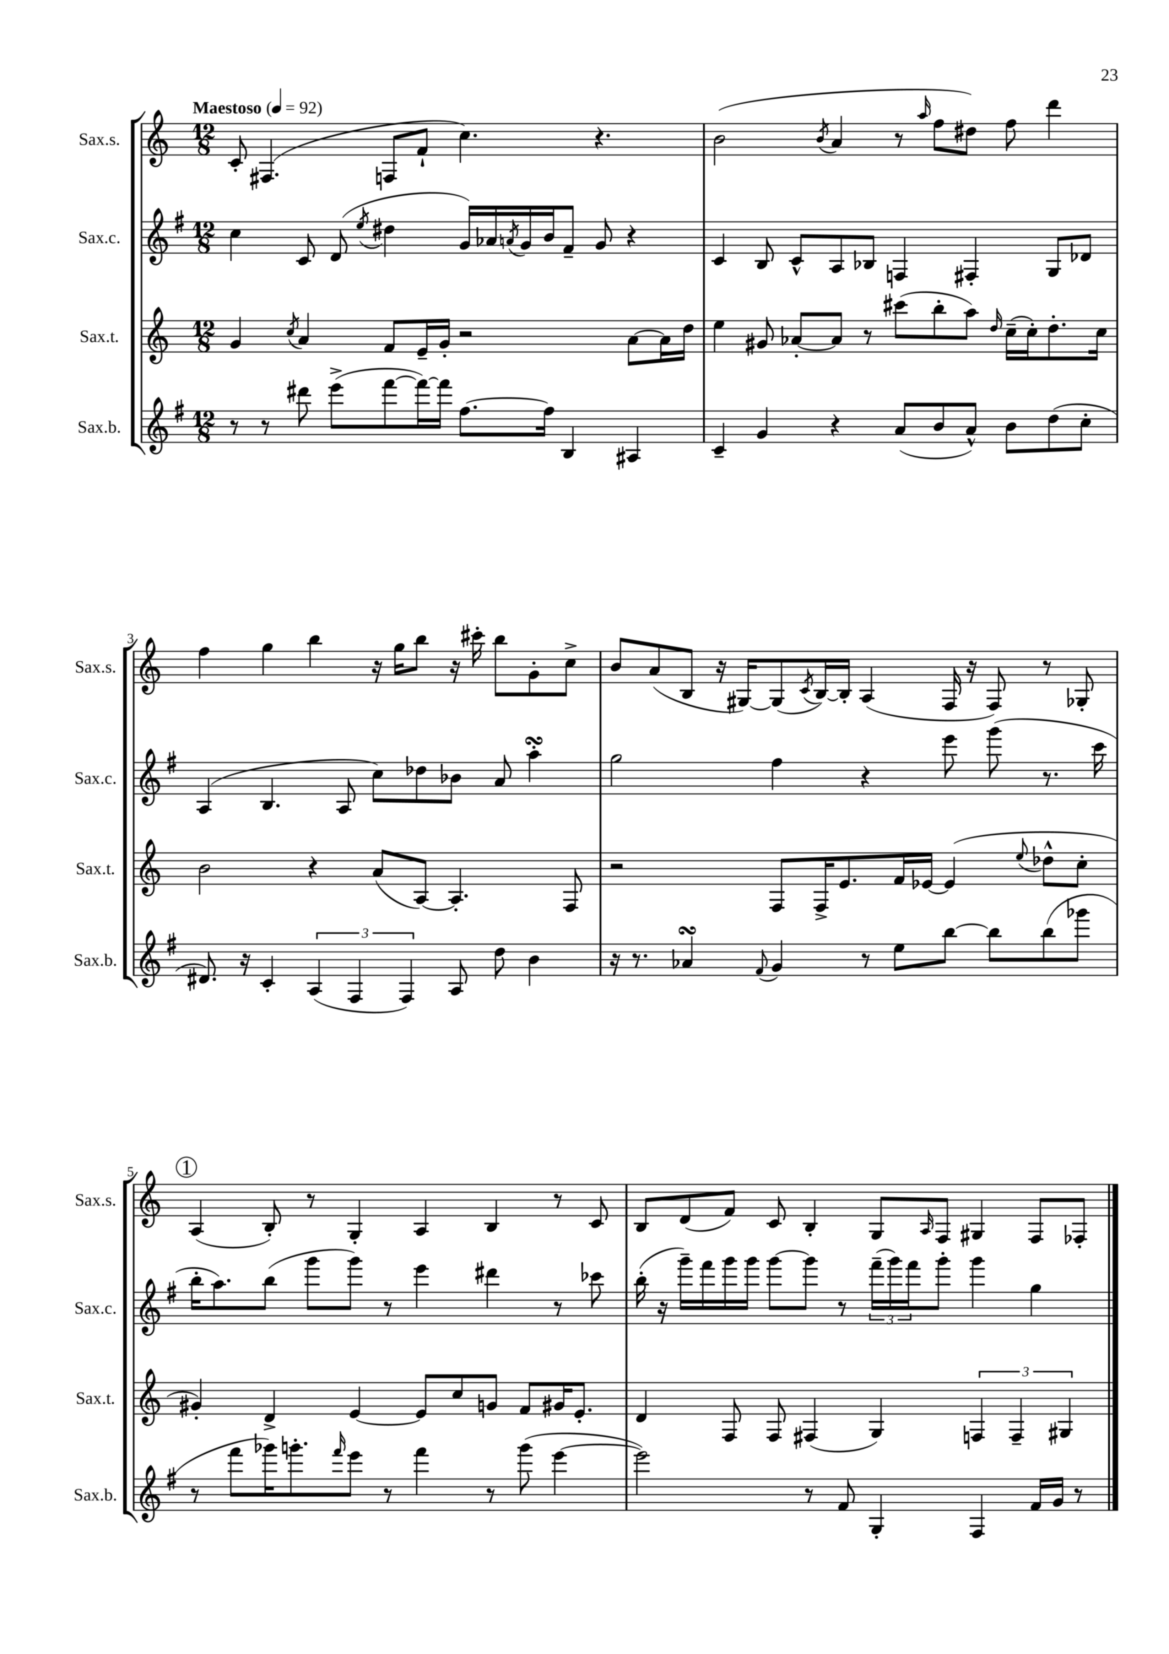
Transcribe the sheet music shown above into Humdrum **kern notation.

**kern	**kern	**kern	**kern
*staff4	*staff3	*staff2	*staff1
*clefG2	*clefG2	*clefG2	*clefG2
*k[f#]	*k[]	*k[f#]	*k[]
*M12/8	*M12/8	*M12/8	*M12/8
*MM92	*MM92	*MM92	*MM92
8r	4g/	4cc\	8c'/
8r	.	.	(4.F#/
.	8qcc/	.	.
8ddd#\	4a/	8c/	.
(8eee^\L	.	(8d/	.
.	.	8qee/	.
[8fff#\	8f/L	4dd#\	8F/L
16fff#\_L)	16e~/L	.	8f`/J
16fff#\]JJ	16g'/JJ	.	.
[8.ff#\L	2r	16g/LL)	4.cc\)
.	.	16a-/	.
.	.	8qa/	.
.	.	16g/	.
16ff#\]Jk	.	16b/J	.
4B/	.	8f#~/J	.
.	.	8g/	4.r
4A#/	[8a\L	4r	.
.	16a\]L	.	.
.	16dd\JJ	.	.
=	=	=	=
4c~/	4ee\	4c/	(2b\
4g/	8g#/	8B/	.
.	[8a-'/L	8c^^/L	.
.	.	.	8qb/
4r	8a-/]J	8A/	4a/
.	8r	8B-/J	.
(8a/L	(8ccc#\L	4F/	8r
.	.	.	16qqaa/
8b/	8bb'\	.	8ff\L
8a^^/J)	8aa\J)	4F#'/	8dd#\J)
.	16qqdd/	.	.
8b\L	(16cc~\LL	.	8ff\
.	16cc'\J)	.	.
(8dd\	8.dd'\	8G/L	4ddd\
8cc'\J	.	8d-/J	.
.	16cc\Jk	.	.
=	=	=	=
8.d#/)	2b\	(4A/	4ff\
16r	.	.	.
4c'/	.	4.B/	4gg\
(6A/	4r	.	4bb\
.	.	8A/	.
6F#/	.	.	.
.	(8a/L	8cc\L)	16r
.	.	.	16gg\LK
6F#/)	.	.	.
.	[8A/J)	8dd-\	8bb\J
8A/	4.A'/]	8b-\J	16r
.	.	.	16ccc#'\
8dd\	.	8a/	8bb\L
4b\	.	4aa'\	8g'\
.	8F/	.	8cc^\J
=	=	=	=
16r	2r	2gg\	8b/L
8.r	.	.	.
.	.	.	(8a/
4a-/	.	.	8B/J
.	.	.	16r
.	.	.	[16G#/LK)
8qqf#/	.	.	.
4g/	8F/L	4ff#\	(8G#/]
.	.	.	8qc/
.	16F^/K	.	[16B/L)
.	8.e/	.	16B'/]JJ
8r	.	4r	(4A/
8ee\L	16f/L	.	.
.	[16e-/JJ	.	.
[8bb\J	(4e-/]	8eee\	16F/
.	.	.	16r
8bb\]L	.	(8ggg\	8F/)
.	8qqee/	.	.
(8bb\	8dd-^^\L	8.r	8r
8ggg-\J	8cc'\J	.	8G-'/
.	.	16ccc\	.
=	=	=	=
8r	4g#'/)	16bb'\LK	(4A/
.	.	8.aa\)	.
8fff#\L	.	.	.
16ggg-\K)	4d^/	(8bb\J	8B'/)
8.ggg'\	.	.	.
.	.	8ggg\L	8r
16qqfff#/	.	.	.
8eee\J	[4e/	8ggg\J)	4G'/
8r	.	8r	.
4fff#\	8e/]L	4eee\	4A/
.	8cc/	.	.
8r	8g/J	4ddd#\	4B/
(8ggg\	8f/L	.	.
[4eee\	16g#/K	8r	8r
.	8.e'/J	.	.
.	.	8ccc-\	8c/
=	=	=	=
2eee\])	4d/	(16bb'\	8B/L
.	.	16r	.
.	.	16ggg~\LL)	(8d/
.	.	16fff#\	.
.	8F/	16ggg\	8f/J)
.	.	16ggg\JJ	.
.	8F/	[8ggg\L	8c/
8r	(4F#/	8ggg\]J	4B'/
8f#/	.	8r	.
4G'/	4G/)	(24fff#~\LL	8G/L
.	.	24ggg\)	.
.	.	24fff#\J	.
.	.	.	16qqA/
.	.	8ggg'\J	8F/J
4F#/	6F/	4ggg\	4G#/
.	6F~/	.	.
16f#/LL	.	4gg\	8F/L
16g/JJ	.	.	.
.	6G#/	.	.
8r	.	.	8F-'/J
==	==	==	==
*-	*-	*-	*-
